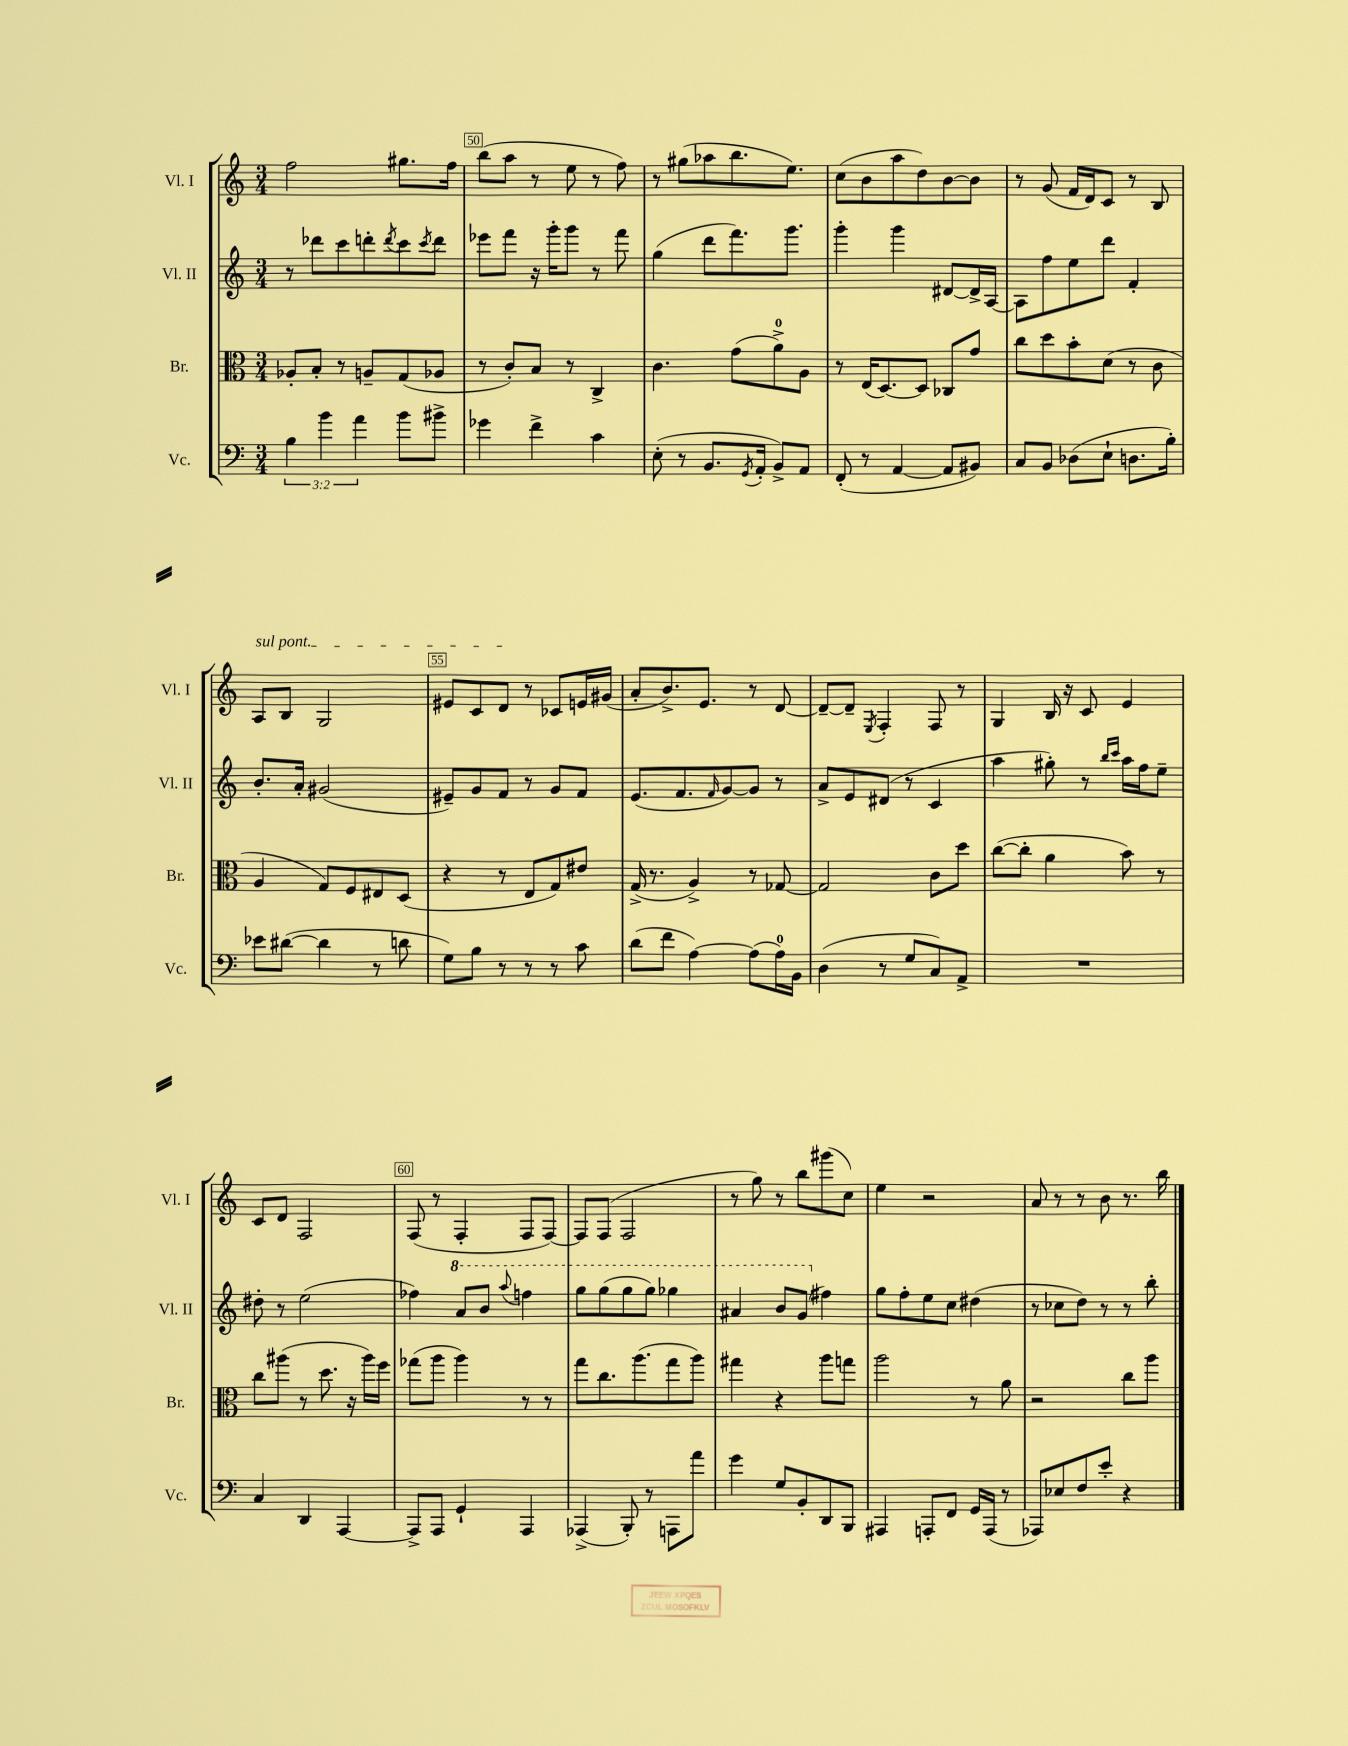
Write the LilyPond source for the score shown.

<<
\new StaffGroup <<
\new Staff = "s0" \with { instrumentName = "Vl. I" shortInstrumentName = "Vl. I" } {
    \clef treble \key c \major \numericTimeSignature \time 3/4
    f''2 gis''8. f''16 |
    b''8( a''8 r8 e''8 r8 f''8) |
    r8 gis''8( aes''8 b''8. e''8.) |
    c''8( b'8 a''8 d''8) b'8~ b'8 |
    r8 g'8( f'16 d'16) c'8 r8 b8 |
    \once \override TextSpanner.bound-details.left.text = \markup { \italic "sul pont." } a8\startTextSpan b8 g2 |
    eis'8 c'8 d'8\stopTextSpan r8 ces'8 e'16 gis'16( |
    a'8-. b'8.->) e'8. r8 d'8~ |
    d'8~-- d'8-- \acciaccatura { e8 } f4-. f8 r8 |
    g4 b16 r16 c'8 e'4 |
    c'8 d'8 f2 |
    f8( r8 f4-. f8 f8~) |
    f8 f8( f2 |
    r8 g''8) r8 b''8 gis'''8( c''8) |
    e''4 r2 |
    a'8 r8 r8 b'8 r8. b''16 \bar "|." |
}
\new Staff = "s1" \with { instrumentName = "Vl. II" shortInstrumentName = "Vl. II" } {
    \clef treble \key c \major \numericTimeSignature \time 3/4
    r8 des'''8 c'''8 d'''8-. \acciaccatura { d'''8 } c'''8 \acciaccatura { c'''8 } d'''8 |
    ees'''8 f'''8 r16 g'''16-. g'''8 r8 f'''8 |
    g''4( d'''8 f'''8.) g'''8. |
    g'''4-. g'''4 dis'8~ dis'16-> a16~ |
    a8 f''8 e''8 d'''8 f'4-. |
    b'8.-. a'16-. gis'2( |
    eis'8--) g'8 f'8 r8 g'8 f'8 |
    e'8.( f'8. \grace { f'16 } g'8~) g'8 r8 |
    a'8-> e'8 dis'8( r8 c'4 |
    a''4 gis''8-.) r8 \grace { b''16 c'''16 } a''16 f''16 e''8-- |
    dis''8-. r8 e''2( |
    fes''4) \ottava #1 a''8 b''8 \appoggiatura { a'''8 } f'''!4 |
    g'''8 g'''8( g'''8 g'''8) ges'''4 |
    ais''4 b''8 g''8( \ottava #0 fis''4) |
    g''8 f''8-. e''8 c''8 dis''4( |
    r8 ces''8 d''8) r8 r8 b''8-. \bar "|." |
}
\new Staff = "s2" \with { instrumentName = "Br." shortInstrumentName = "Br." } {
    \clef alto \key c \major \numericTimeSignature \time 3/4
    aes8-. b8-. r8 a8-- g8( aes8 |
    r8 c'8-.) b8 r8 c4-> |
    c'4. g'8( a'8-0->) a8 |
    r8 e16( d8.~) d8 ces8 g'8 |
    c''8 d''8 b'8-. d'8( r8 c'8 |
    a4 g8) f8 eis8 d8( |
    r4 r8 e8 g8) eis'8 |
    g16->( r8. a4->) r8 ges8~ |
    ges2 c'8 d''8 |
    c''8~( c''8-. a'4 b'8) r8 |
    c''8 ais''8( r8 d''8. r16 ais''16) f''16 |
    ges''8( a''8 a''4) r8 r8 |
    g''8 c''8. a''8.( g''8 a''8) |
    gis''4 r4 a''8 g''8 |
    a''2 r8 a'8 |
    r2 c''8 a''8 \bar "|." |
}
\new Staff = "s3" \with { instrumentName = "Vc." shortInstrumentName = "Vc." } {
    \clef bass \key c \major \numericTimeSignature \time 3/4 \override Staff.TupletNumber.text = #tuplet-number::calc-fraction-text
    \tuplet 3/2 { b4 b'4 a'4 } b'8 bis'8-> |
    ges'4 f'4-> c'4 |
    e8-.( r8 b,8. \acciaccatura { g,8 } a,16-. b,8->) a,8 |
    f,8-.( r8 a,4~ a,8 bis,8) |
    c8 b,8 des8( e8-! d8. b16-.) |
    ees'8 dis'8~( dis'4 r8 d'8 |
    g8) b8 r8 r8 r8 c'8 |
    d'8( f'8 a4~) a8( a16-0) b,16 |
    d4( r8 g8 c8) a,8-> |
    R2. |
    c4 d,4 a,,4~ |
    a,,8-> a,,8 g,4-! a,,4 |
    aes,,4->( b,,8-.) r8 a,,8 a'8 |
    g'4 g8 b,8-. d,8 b,,8 |
    ais,,4 a,,8-. f,8 g,16 a,,16( r8 |
    aes,,8) ees8 f8 e'8-. r4 \bar "|." |
}
>>
>>
\layout { \context { \Score currentBarNumber = #49 \override BarNumber.break-visibility = ##(#f #t #t) barNumberVisibility = #(every-nth-bar-number-visible 5) \override BarNumber.stencil = #(make-stencil-boxer 0.1 0.3 ly:text-interface::print) } }
